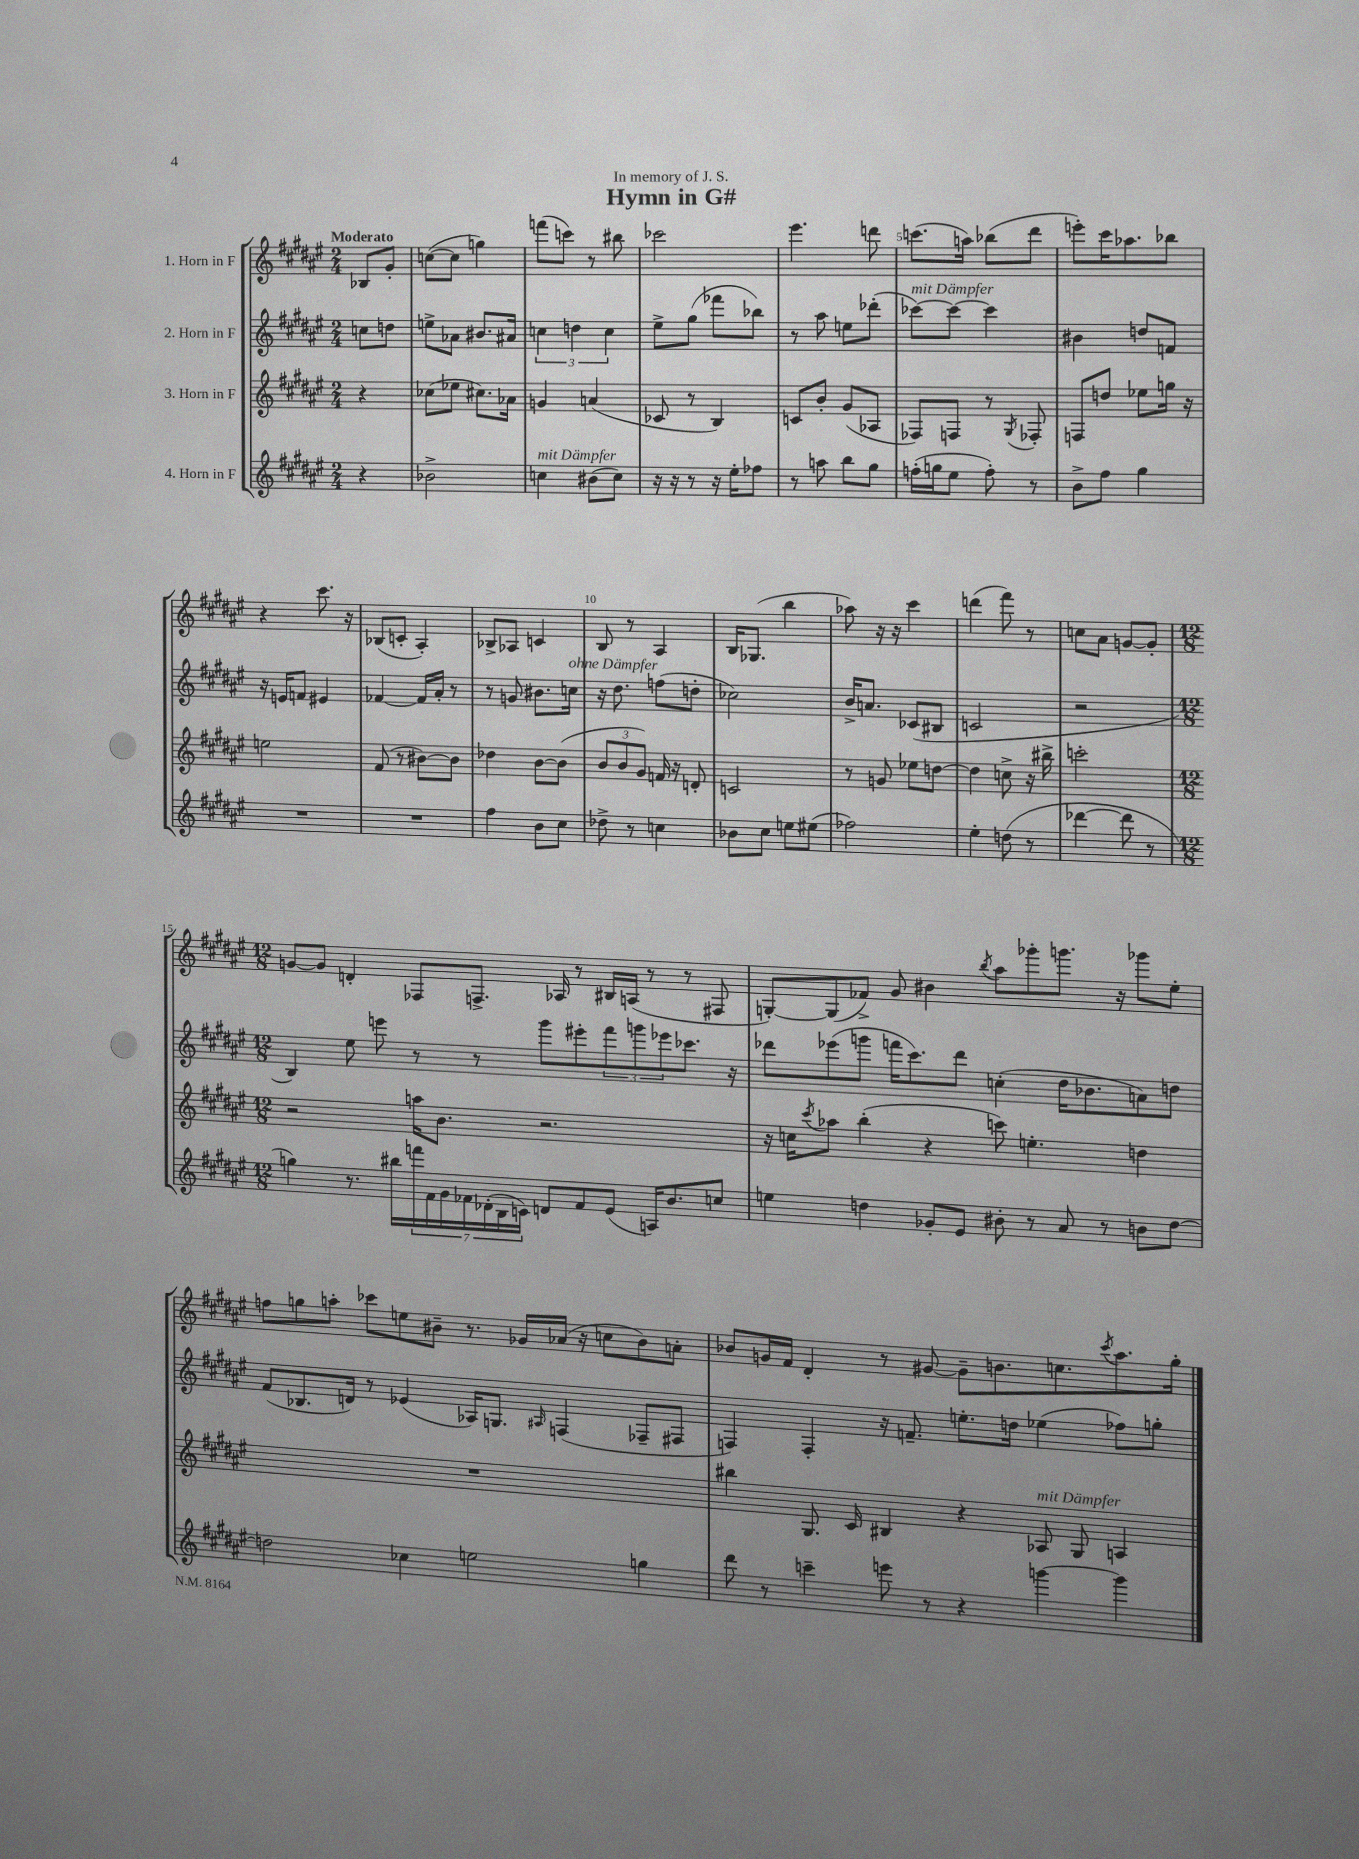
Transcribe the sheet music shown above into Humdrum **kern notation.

**kern	**kern	**kern	**kern
*staff4	*staff3	*staff2	*staff1
*clefG2	*clefG2	*clefG2	*clefG2
*k[f#c#g#d#a#e#]	*k[f#c#g#d#a#e#]	*k[f#c#g#d#a#e#]	*k[f#c#g#d#a#e#]
*M2/4	*M2/4	*M2/4	*M2/4
4r	4r	8cc	8B-
.	.	8dd	8g#'
=	=	=	=
2b-^	(8cc-	8ee^	([8cc
.	8ee-	8a-	8cc]
.	8.cc#)	8.b#	4gg)
.	16a-	16a#	.
=	=	=	=
4cc	4g	6cc	(8fff
.	.	.	8ccc)
.	.	6dd	.
(8b#	(4a	.	8r
.	.	6cc	.
8cc)	.	.	8bb#
=	=	=	=
16r	8c-	8ee#^	2ccc-
16r	.	.	.
8r	8r	(8gg#	.
16r	4B)	8fff-	.
16ee#'	.	.	.
8ff-	.	8bb-)	.
=	=	=	=
8r	8c	8r	4.eee#
8aa	8b'	8aa#	.
8bb	(8g#	8ee	.
8gg#	8A-	(8ddd-'	8ddd
=	=	=	=
(16ff'	8F-)	[8ccc-)	(8.ccc
16gg	.	.	.
8ee#	8F	8ccc-_	.
.	.	.	16aa)
8ff')	8r	4ccc-]	(8bb-
.	8qG#	.	.
8r	8F-'	.	8ddd#
=	=	=	=
8b^	8F	4b#	8eee')
8ff#	8dd	.	16ccc#
.	.	.	8.aa-
4gg#	8ee-	8dd	.
.	16gg	8f	8bb-
.	16r	.	.
=	=	=	=
2r	2ee	16r	4r
.	.	16e	.
.	.	8f	.
.	.	4e#	8.ccc#
.	.	.	16r
=	=	=	=
2r	(8f#	[4f-	(8B-
.	8r	.	8c'
.	[8b#)	16f-]	4A#')
.	.	16a#'	.
.	8b#]	8r	.
=	=	=	=
4ff#	4dd-	8r	8B-^
.	.	8g	8A-
8b	[8b	8.b#	4c
8cc#	(8b]	.	.
.	.	16cc	.
=	=	=	=
8dd-^	12b	16r	8B
.	.	8.dd#	.
.	12b	.	.
8r	.	.	8r
.	12g#)	.	.
4cc	16f	(8ff	4A#
.	16r	.	.
.	8d'	8dd'	.
=	=	=	=
8b-	2c	2cc-)	16B
.	.	.	(8.G-
8cc#	.	.	.
8ee	.	.	4bb
(8ee#	.	.	.
=	=	=	=
2ff-)	8r	16b^	8aa-)
.	.	8.a	.
.	8g	.	16r
.	.	.	16r
.	8ee-	(8c-	4ccc#
.	[8dd	8B#	.
=	=	=	=
4ee#'	4dd]	2c	(4ddd
(8dd	8cc^	.	8fff#)
8r	16r	.	8r
.	16bb#^	.	.
=	=	=	=
[4ddd-	2ccc'	2r	8cc
.	.	.	8a#
8ddd-]	.	.	[8g
8r	.	.	8g']
=	=	=	=
*M12/8	*M12/8	*M12/8	*M12/8
4gg)	2r	4B)	[8g
.	.	.	8g]
8.r	.	8ee#	4d'
.	.	8eee	.
16bb#	.	.	.
28fff	16aa	8r	8F-
28f#	.	.	.
.	8.b	.	.
28g#	.	.	.
28f-	.	.	.
.	.	8r	8.F^
(28d-'	.	.	.
28B	.	.	.
28c)	.	.	.
8d	2.r	8ggg#	.
.	.	.	16A-
8f-	.	8eee#'	8r
(8e#	.	12fff#	16B#
.	.	.	(16A
.	.	12ggg	.
16A)	.	.	8r
.	.	12eee-	.
8.b	.	.	.
.	.	8.ccc-	8r
8cc	.	.	8F#
.	.	16r	.
=	=	=	=
4ee	16r	8ddd-	[8G')
.	16cc	.	.
.	8qccc#	.	.
.	8aa-	(8eee-	(8G]
4dd	(4bb'	8ggg	8f-^)
.	.	16fff	8g#
.	.	8.ccc#)	.
8g-'	4r	.	4b#
8e#	.	8ddd-	.
.	.	.	8qbb
8b#'	8ccc)	(4cc'	8aa#
8r	4.ee'	.	8ggg-'
8a#	.	16dd#	8.ggg
.	.	8.b-	.
8r	.	.	.
.	.	.	16r
8b	4dd	8a)	8ggg-
[8dd	.	8dd	8ee#'
=	=	=	=
2dd]	1.r	(8f#	8ff
.	.	8.B-	8gg
.	.	.	8aa'
.	.	16d)	.
.	.	8r	8ccc-
4cc-	.	(4e-	8ee
.	.	.	8b#~
2ee	.	16A-)	8.r
.	.	8.G	.
.	.	.	16g-
.	.	16qqA#	.
.	.	(4F	(16a-
.	.	.	16r
.	.	.	8cc
4gg	.	8F-~	8b#)
.	.	8F#	8a'
=	=	=	=
8ddd#	4bb#	4F)	8b-
8r	.	.	16g
.	.	.	16f#
4ccc~	8.G#	4F'	4d#'
.	16c#	.	.
8eee	4B#	16r	8r
.	.	8.f~	.
8r	.	.	[8g#
4r	4r	8.ee'	8g#~]
.	.	.	8.b
.	.	16dd	.
[4ggg	8A-	(4ee-	.
.	.	.	8.cc
.	8G#	.	.
.	.	.	8qccc#
4ggg]	4A	8ff-)	8.aa#
.	.	8gg'	.
.	.	.	16gg#'
==	==	==	==
*-	*-	*-	*-
